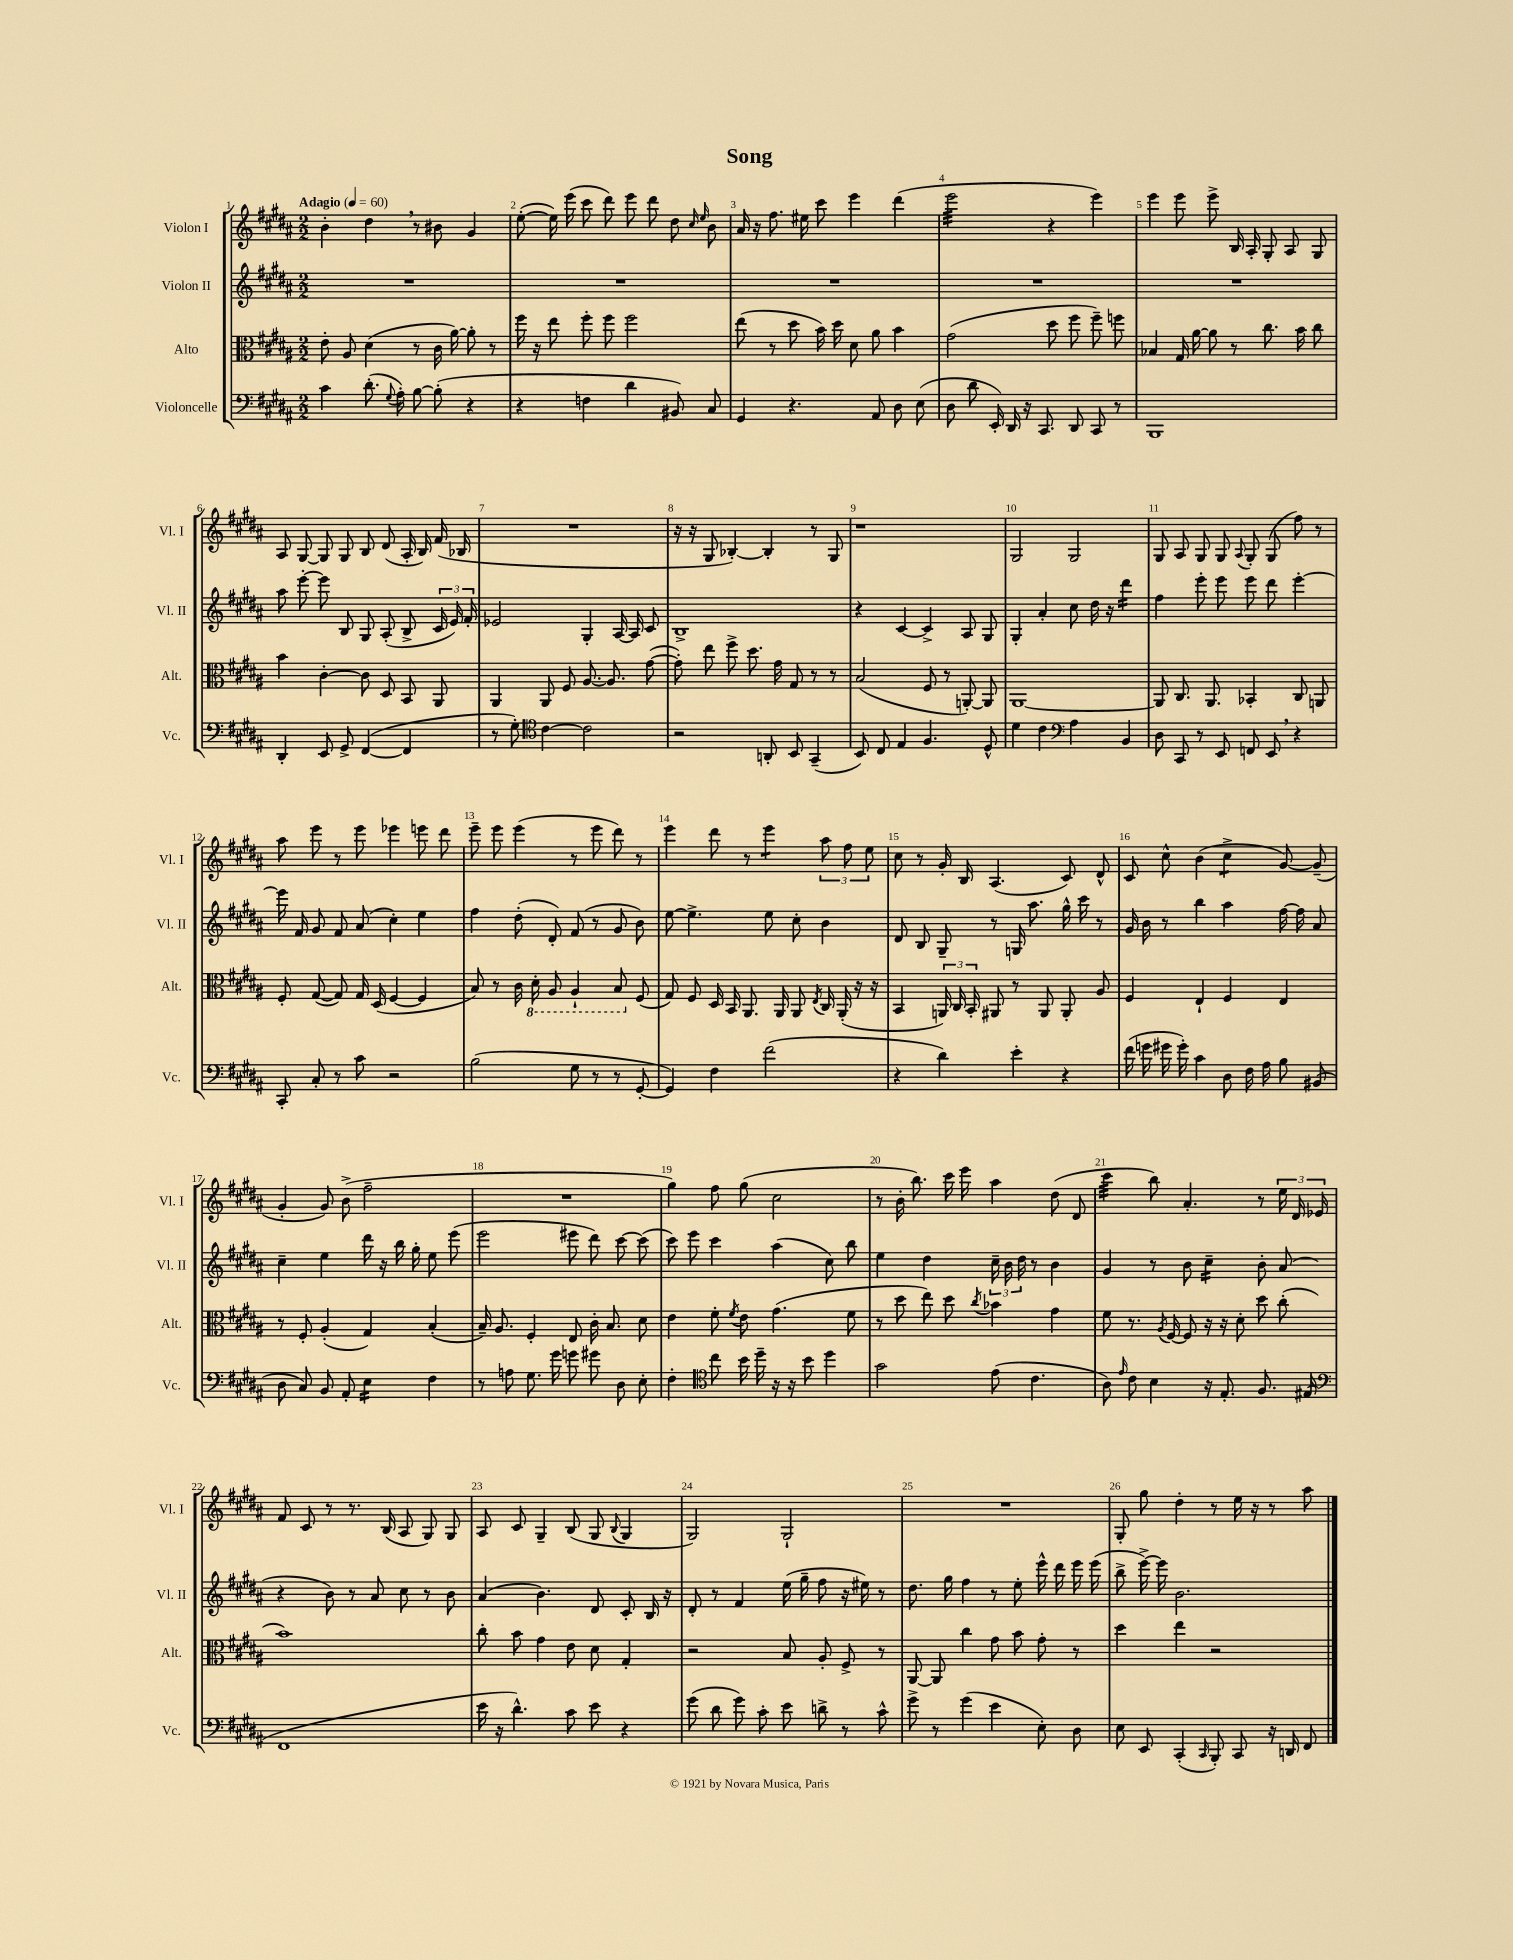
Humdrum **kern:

**kern	**kern	**kern	**kern
*staff4	*staff3	*staff2	*staff1
*clefF4	*clefC3	*clefG2	*clefG2
*k[f#c#g#d#a#]	*k[f#c#g#d#a#]	*k[f#c#g#d#a#]	*k[f#c#g#d#a#]
*M2/2	*M2/2	*M2/2	*M2/2
*MM60	*MM60	*MM60	*MM60
4c#	8e'	1r	4b'
.	8A#	.	.
(8.d#'	(4d#	.	4dd#
8qqG#	.	.	.
16A#')	.	.	.
[8B	8r	.	8r
(8B']	16c#	.	8b#
.	[16a#)	.	.
4r	8a#']	.	4g#
.	8r	.	.
=	=	=	=
4r	16ff#	1r	([8ee'
.	16r	.	.
.	8ee	.	16ee])
.	.	.	(16eee
4F	8ff#'	.	8ccc#
.	8ff#	.	8ddd#)
4d#	2ff#	.	8eee
.	.	.	8ddd#
8BB#)	.	.	8dd#
.	.	.	16qqcc#
.	.	.	16qqee
8C#	.	.	8b
=	=	=	=
4GG#	(8ee	1r	16a#
.	.	.	16r
.	8r	.	8.ff#
4.r	8dd#	.	.
.	.	.	16ee#
.	16b)	.	8ccc#
.	16dd#	.	.
.	8d#	.	4eee
8AA#	8a#	.	.
8D#	4b	.	(4ddd#
(8E	.	.	.
=	=	=	=
8D#	(2g#	1r	2eee
8d#	.	.	.
16EE')	.	.	.
16DD#	.	.	.
16r	.	.	.
8.CC#	.	.	.
.	8dd#	.	4r
8DD#	8ff#	.	.
8CC#	8ff#~)	.	4eee)
8r	8ff	.	.
=	=	=	=
1BBB	4B-	1r	4eee
.	16G#	.	8eee
.	[16a#	.	.
.	8a#]	.	8eee^
.	8r	.	16B
.	.	.	16A#'
.	8.cc#	.	8G#'
.	.	.	8A#
.	16b	.	.
.	8cc#	.	8G#
=	=	=	=
4DD#'	4b	8aa#	8A#
.	.	[8eee'	[8G#
8EE	[4c#'	8eee]	8G#]
8GG#^	.	8B	8G#
([4FF#	8c#]	8G#	8B
.	8D#	(8A#'	(8d#
4FF#]	8BB	8B^	16A#'
.	.	.	16B)
.	8AA#	24c#	(16f#
.	.	24e)	.
.	.	.	16B-
.	.	24f#'	.
=	=	=	=
8r	4AA#	2e-	1r
8G#')	.	.	.
*clefC4	*	*	*
[4c#	8AA#	.	.
.	8F#	.	.
2c#]	[8.A#	4G#'	.
.	8.A#]	.	.
.	.	[16A#	.
.	.	16A#]	.
.	([8g#	8c#	.
=	=	=	=
2r	8g#'])	1B^	16r
.	.	.	16r
.	8ee	.	8G#
.	8ff#^	.	[4B-')
.	8.dd#	.	.
8AA'	.	.	4B-']
.	16g#	.	.
8BB	8G#	.	.
(4GG#~	8r	.	8r
.	8r	.	8G#
=	=	=	=
8BB)	(2B	4r	1r
8C#	.	.	.
4E	.	[4c#	.
4.F#	8F#	4c#^]	.
.	8r	.	.
.	[8AA')	8A#	.
8D#^^	8AA]	8G#	.
=	=	=	=
4d#	[1AA#	4G#'	2G#
4c#	.	4a#'	.
*clefF4	*	*	*
4A#	.	8cc#	2G#
.	.	16dd#	.
.	.	16r	.
4BB	.	4ddd#	.
=	=	=	=
8D#	8AA#]	4ff#	8G#
8CC#	8.C#	.	8A#
8r	.	8eee'	8G#
.	8.AA#	.	.
8EE	.	8eee	8G#
.	.	.	8qqA#
8FF	4BB-'	8eee	8G#'
8EE	.	8ddd#	(8G#
4r	8C#	[4eee'	8ff#)
.	8AA	.	8r
=	=	=	=
8CC#'	8F#'	16eee]	8aa#
.	.	16f#	.
8C#'	([8G#	8g#	8eee
8r	8G#])	8f#	8r
8c#	16G#	(8a#	8eee
.	(16D#	.	.
2r	[4F#	4cc#')	4eee-
.	4F#]	4ee	8eee
.	.	.	8ddd#
=	=	=	=
(2B	8B)	4ff#	8eee~
.	8r	.	8eee
.	16c#	(8dd#'	(4eee
.	16D#'	.	.
.	8AA#	8d#')	.
8G#	4AA#`	(8f#	8r
8r	.	8r	8eee
8r	8BB	8g#	8ddd#)
[8GG#'	(8F#	8b)	8r
=	=	=	=
4GG#])	8G#)	[8ee	4eee
.	8F#	4.ee^]	.
4F#	16D#	.	8ddd#
.	16BB	.	.
.	8.AA#	.	8r
(2f#	.	8ee	4eee
.	16AA#	.	.
.	8AA#	8cc#'	.
.	8qE	.	.
.	16C#	4b	12aa#
.	(16AA#'	.	.
.	.	.	12ff#
.	16r	.	.
.	.	.	12ee
.	16r	.	.
=	=	=	=
4r	4BB	8d#	8cc#
.	.	8B	8r
4d#)	24AA)	8G#~	16g#'
.	24C#	.	.
.	.	.	16B
.	24BB'	.	.
.	8AA#	8r	(4.A#
4e'	8r	16G	.
.	.	8.aa#	.
.	8AA#	.	.
4r	8AA#'	16gg#^^	8c#)
.	.	16ccc#	.
.	8A#	8r	8d#^^
=	=	=	=
(16f#	4F#	16g#	8c#
16g	.	16b	.
16g#	.	8r	8cc#^^
16g#')	.	.	.
4c#	4E`	4bb	(4b
8D#	4F#	4aa#	4cc#^
16F#	.	.	.
16A#	.	.	.
8B	4E	[16ff#	[8g#)
.	.	16ff#]	.
(8BB#	.	8a#	(8g#~]
=	=	=	=
8D#	8r	4cc#~	4g#'
8C#)	8F#'	.	.
8BB	(4A#'	4ee	8g#)
8AA#'	.	.	(8b^
4E	4G#)	16ddd#	2ff#~
.	.	16r	.
.	.	16bb	.
.	.	16gg#'	.
4F#	(4B'	8ee	.
.	.	(8eee	.
=	=	=	=
8r	16B~)	2eee	1r
.	8.A#	.	.
8A	.	.	.
8.G#	4F#'	.	.
16g#	.	.	.
8g	8E	8eee#	.
8g#	16c#'	8ddd#)	.
.	8.B	.	.
8D#	.	[8ccc#	.
8E'	8d#	(8ccc#]	.
=	=	=	=
4F#'	4e	8ccc#)	4gg#)
.	.	8eee	.
*clefC4	*	*	*
8cc#	8f#'	4ccc#	8ff#
.	8qf#	.	.
16b	8e	.	(8gg#
16dd#~	.	.	.
16r	(4.g#	(4aa#	2cc#
16r	.	.	.
8b	.	.	.
4dd#	.	8cc#)	.
.	8f#	8bb	.
=	=	=	=
2g#	8r	4ee	8r
.	8dd#	.	16b'
.	.	.	8.bb)
.	8ee)	4dd#	.
.	8dd#	.	16ccc#
.	.	.	16eee
.	8qcc#	.	.
(8e	4b-	24cc#~	4aa#
.	.	24b	.
.	.	24dd#	.
4.c#	.	8r	.
.	4g#	4b	(8dd#
.	.	.	8d#
=	=	=	=
8A#)	8f#	4g#	4ccc#
16qqe	.	.	.
8c#	8.r	.	.
4B	.	8r	8bb)
.	8qA#	.	.
.	[16F#	.	.
.	8F#]	8b	4.a#'
16r	16r	4cc#~	.
8.E'	16r	.	.
.	8d#'	.	.
8.F#	8dd#	8b'	8r
.	(8cc#'	(8a#	24ee
.	.	.	24d#
(16E#	.	.	.
.	.	.	24e-
=	=	=	=
*clefF4	*	*	*
1FF#	1b)	4r	8f#
.	.	.	8c#
.	.	8b)	8r
.	.	8r	8.r
.	.	8a#	.
.	.	.	(16B
.	.	8cc#	8A#
.	.	8r	8G#)
.	.	8b	8G#
=	=	=	=
16e	8cc#'	(4a#	8A#
16r	.	.	.
4.d#^^)	8b	.	8c#
.	4g#	4.b)	4G#~
8c#	8e	.	(8B
8e	8d#	8d#	8G#
.	.	.	8qqB
4r	4G#'	8c#'	4G#
.	.	16B	.
.	.	16r	.
=	=	=	=
(8g#	2r	8d#'	2G#)
8d#	.	8r	.
8g#)	.	4f#	.
8c#'	.	.	.
8e	8B	(16ee	2G#`
.	.	16gg#~	.
8d^	8A#'	8ff#	.
8r	8F#^	16r	.
.	.	16ee#)	.
8c#^^	8r	8r	.
=	=	=	=
8g#^	[8AA#	8.dd#	1r
8r	8AA#]	.	.
.	.	16gg#	.
(4g#	4cc#	4ff#	.
4e	8g#	8r	.
.	8b	8ee'	.
8E')	8g#'	16eee^^	.
.	.	16ddd#	.
8D#	8r	16eee	.
.	.	(16eee	.
=	=	=	=
8E	4dd#	8bb^	8G#'
8EE	.	[16eee^)	8gg#
.	.	16eee]	.
(4CC#'	4ee	2.b	4dd#'
16qqCC#	.	.	.
8BBB')	2r	.	8r
8CC#	.	.	16ee
.	.	.	16r
16r	.	.	8r
16DD	.	.	.
8FF#	.	.	8aa#
==	==	==	==
*-	*-	*-	*-
